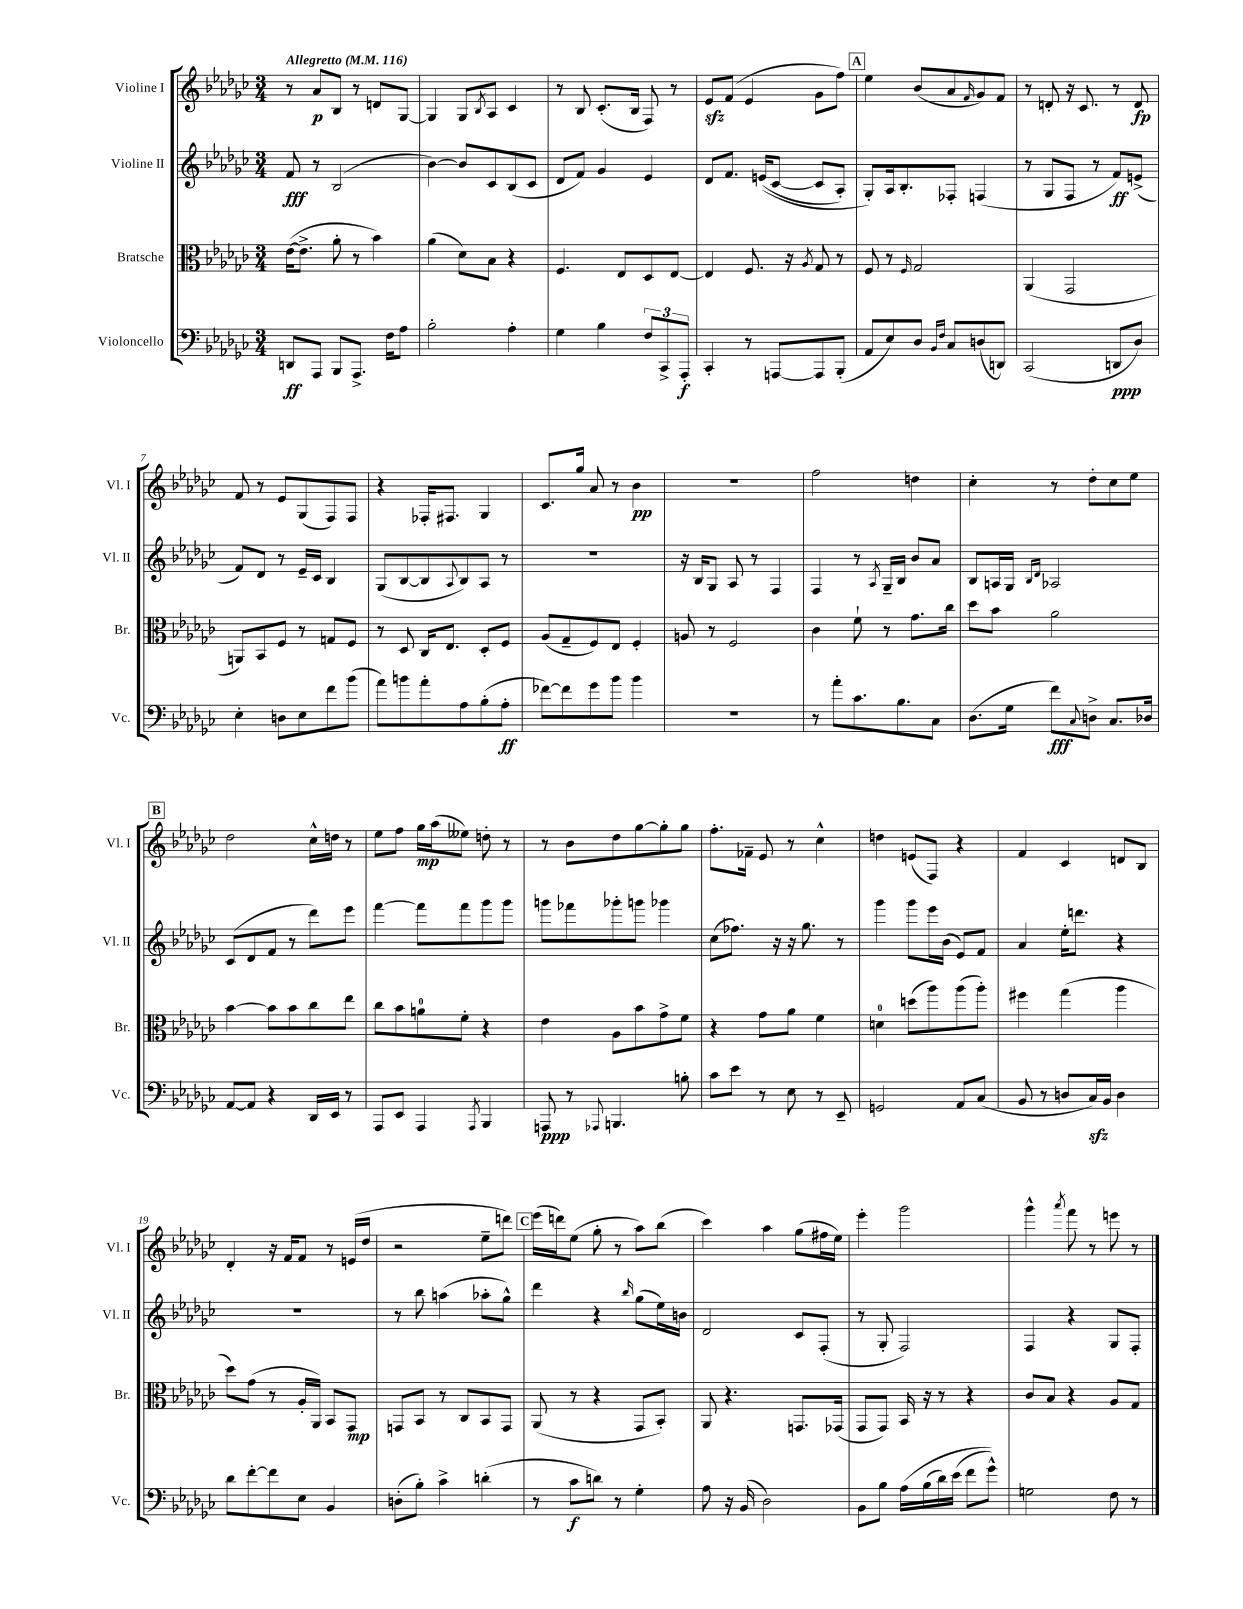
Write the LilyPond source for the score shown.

<<
\new StaffGroup <<
\new Staff = "s0" \with { instrumentName = "Violine I" shortInstrumentName = "Vl. I" } {
    \clef treble \key ges \major \numericTimeSignature \time 3/4 \tempo "Allegretto" 4 = 116
    r8 aes'8\p bes8 r8 d'8 ges8~ |
    ges4 ges8 \acciaccatura { bes8 } aes8 ces'4 |
    r8 bes8 ces'8.-.( bes16 f8) r8 |
    ees'8\sfz f'8( ees'4 ges'8 f''8) |
    \mark \markup { \box "A" } ees''4 bes'8( aes'8 \grace { f'16 } ges'8) f'8 |
    r8 d'8-. r16 ces'8. r8 d'8\fp |
    f'8 r8 ees'8 ges8( f8) f8 |
    r4 fes16-. fis8. ges4 |
    ces'8. ges''16 aes'8 r8 bes'4\pp |
    R2. |
    f''2 d''4 |
    ces''4-. r8 des''8-. ces''8 ees''8 |
    \mark \markup { \box "B" } des''2 ces''16-^ d''16 r8 |
    ees''8 f''8 ges''16\mp aes''16( eeses''8) d''8-. r8 |
    r8 bes'8 des''8 ges''8~ ges''8-. ges''8 |
    f''8.-. fes'16-- ees'8 r8 ces''4-^ |
    d''4 e'8( f8) r4 |
    f'4 ces'4 d'8 bes8 |
    des'4-. r16 f'16 f'8 r8 e'16( des''16 |
    r2 ees''8-- d'''8) |
    \mark \markup { \box "C" } ees'''16( d'''16) ees''8( ges''8-. r8 aes''8) bes''8( |
    ces'''4) aes''4 ges''8( fis''16 ees''16) |
    ees'''4-. ges'''2 |
    ges'''4-^ \acciaccatura { aes'''8 } f'''8 r8 e'''8 r8 \bar "|." |
}
\new Staff = "s1" \with { instrumentName = "Violine II" shortInstrumentName = "Vl. II" } {
    \clef treble \key ges \major \numericTimeSignature \time 3/4
    f'8\fff r8 bes2( |
    bes'4~) bes'8 ces'8 bes8( ces'8 |
    des'8 f'8) ges'4 ees'4 |
    des'8 f'8. e'16(\( ces'8~ ces'8 aes8-.) |
    \mark \markup { \box "A" } ges8-.\) aes16 bes8.-. fes8-. f4( |
    r8 ges8 f8 r8 f'8\ff) e'8->( |
    f'8) des'8 r8 ees'16-- ces'16 bes4 |
    ges8( bes8~ bes8 \appoggiatura { aes8 } bes8) aes8 r8 |
    R2. |
    r16 bes16 ges8 aes8 r8 f4 |
    f4 r8 \acciaccatura { aes8 } ges16-- bes16 bes'8 aes'8 |
    bes8 a16 ges16 \grace { bes16 des'16 } aes2 |
    \mark \markup { \box "B" } ces'8( des'8 f'8 r8 des'''8) ees'''8 |
    f'''4~ f'''8 f'''8 ges'''8 ges'''8 |
    g'''8 fes'''8 ges'''8-. g'''8 ges'''4 |
    ces''8( fes''8.) r16 r16 ges''8. r8 |
    ges'''4 ges'''8 ees'''16 bes'16( ees'8) f'8 |
    aes'4 ees''16-. d'''8. r4 |
    R2. |
    r8 bes''8 a''4( aes''8-. ges''8-^) |
    \mark \markup { \box "C" } des'''4 r4 \grace { bes''16 } ges''8( ees''16) b'16 |
    des'2 ces'8 f8-.( |
    r8 ges8-. f2) |
    f4 r4 ges8 f8-. \bar "|." |
}
\new Staff = "s2" \with { instrumentName = "Bratsche" shortInstrumentName = "Br." } {
    \clef alto \key ges \major \numericTimeSignature \time 3/4
    ees'16~( ees'8.-> aes'8-. r8 bes'4) |
    aes'4( des'8) bes8 r4 |
    f4. ees8 des8 ees8~ |
    ees4 f8. r16 \acciaccatura { aes8 } ges8 r8 |
    \mark \markup { \box "A" } f8 r8 \grace { f16 } ges2 |
    aes,4( ges,2 |
    a,8) bes,8 f8 r8 g8 f8 |
    r8 des8 ces16 ees8. des8-. f8 |
    aes8( ges8-- f8) ees8 f4-. |
    a8 r8 f2 |
    ces'4 f'8-! r8 ges'8. ces''16 |
    des''8 bes'8 aes'2 |
    \mark \markup { \box "B" } bes'4~ bes'8 bes'8 ces''8 ees''8 |
    ces''8 bes'8 a'8-0 f'8-. r4 |
    ees'4 aes8 bes'8 ges'8-> f'8 |
    r4 ges'8 aes'8 f'4 |
    d'4-0 d''8( aes''8) aes''8( aes''8-.) |
    fis''4 ges''4( aes''4 |
    des''8) ges'8( r8 aes16-. aes,16) bes,8 ges,8\mp |
    g,8 bes,8 r8 ces8 bes,8 g,8 |
    \mark \markup { \box "C" } aes,8( r8 r4 ges,8 bes,8-.) |
    aes,8 r4. g,8. ges,16( |
    ges,8 ges,8) bes,16 r16 r8 r4 |
    ces'8 bes8 r4 aes8 ges8 \bar "|." |
}
\new Staff = "s3" \with { instrumentName = "Violoncello" shortInstrumentName = "Vc." } {
    \clef bass \key ges \major \numericTimeSignature \time 3/4
    d,8\ff aes,,8 bes,,8 aes,,8.-> f16 aes8 |
    bes2-. aes4-. |
    ges4 bes4 \tuplet 3/2 { f8 ces,8-> aes,,8-.\f } |
    ces,4-. r8 a,,8~ a,,8 bes,,8-.( |
    \mark \markup { \box "A" } aes,8 ees8) des8 \grace { bes,16 f16 } ces8 d8( d,8) |
    ces,2( d,8\ppp des8) |
    ees4-. d8 ees8 f'8 bes'8( |
    aes'8) b'8 aes'8-. aes8 bes8-.( aes8-.\ff |
    fes'8~) fes'8 ges'8 bes'8 bes'4 |
    R2. |
    r8 aes'8-. ces'8. bes8. ces8 |
    des8.( ges16 f'8\fff) \appoggiatura { ces8 } d8-> ces8. des16 |
    \mark \markup { \box "B" } aes,8~ aes,8 r4 des,16 ees,16 r8 |
    aes,,8 ees,8 aes,,4 \acciaccatura { aes,,8 } bes,,4 |
    a,,8\ppp r8 \appoggiatura { aes,,8 } b,,4. b8-. |
    ces'8 ees'8 r8 ees8 r8 ees,8-- |
    g,2 aes,8 ces8( |
    bes,8 r8 d8 ces16\sfz) bes,16 d4 |
    des'8 f'8~-. f'8 ees8 bes,4 |
    d8-.( bes8-.) ces'4-> d'4-.( |
    \mark \markup { \box "C" } r8 ces'8\f d'8) r8 ges4-. |
    aes8 r16 bes,16( des2) |
    bes,8 bes8 aes16\( bes16( des'16) ees'16( f'8 ges'8-^)\) |
    g2 f8 r8 \bar "|." |
}
>>
>>
